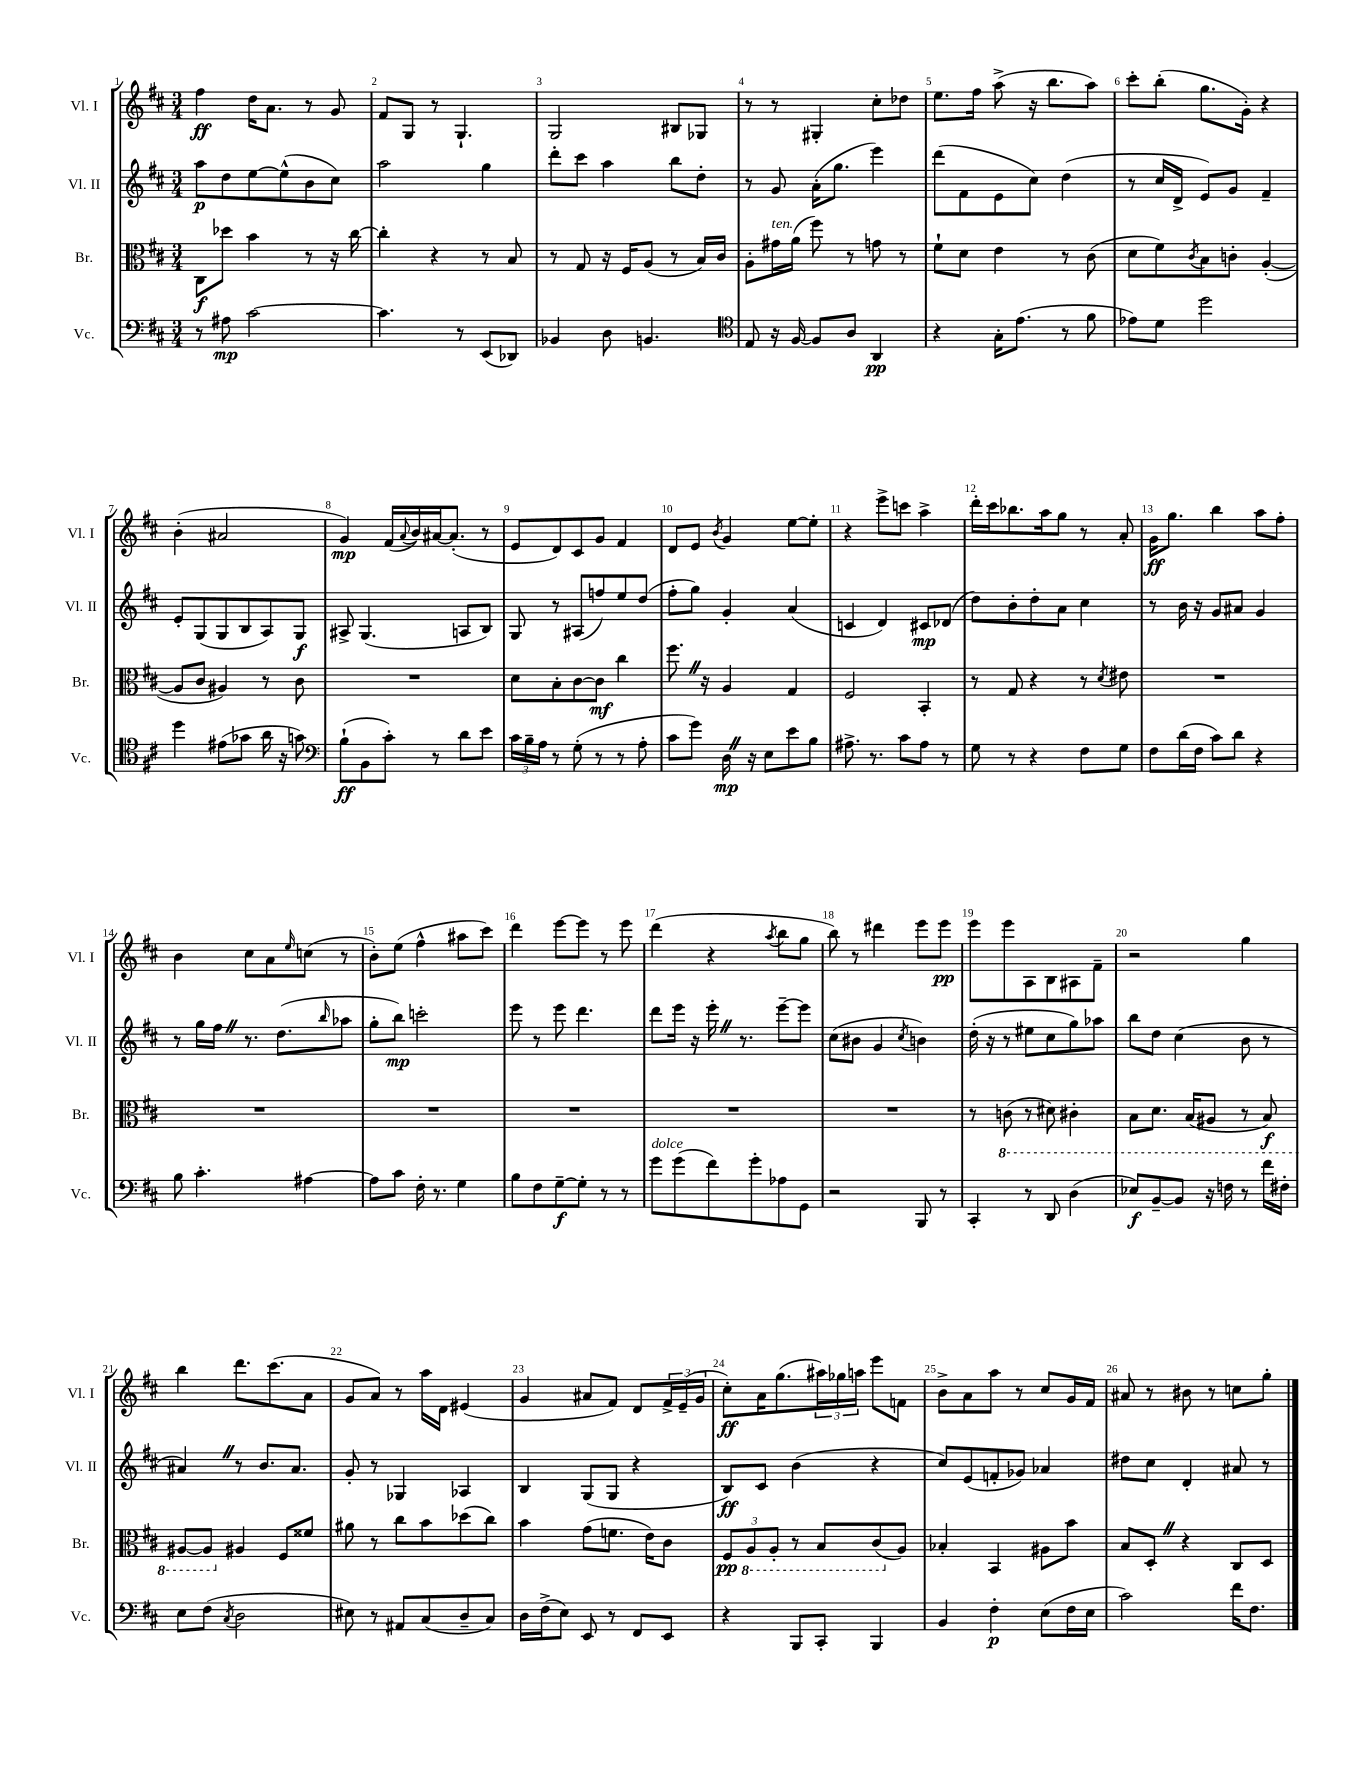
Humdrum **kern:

**kern	**kern	**kern	**kern
*staff4	*staff3	*staff2	*staff1
*clefF4	*clefC3	*clefG2	*clefG2
*k[f#c#]	*k[f#c#]	*k[f#c#]	*k[f#c#]
*M3/4	*M3/4	*M3/4	*M3/4
8r	8C#	8aa	4ff#
8A#	8dd-	8dd	.
[2c#	4b	[8ee	16dd
.	.	.	8.a
.	.	(8ee^^]	.
.	8r	8b	8r
.	16r	8cc#)	8g
.	[16cc#	.	.
=	=	=	=
4.c#]	4cc#']	2aa	8f#
.	.	.	8G
.	4r	.	8r
8r	.	.	4.G`
(8EE	8r	4gg	.
8DD-)	8B	.	.
=	=	=	=
4BB-	8r	8ddd'	2G
.	8G	8ccc#	.
8D	16r	4aa	.
.	16F#	.	.
4.BB	(8A	.	.
.	8r	8bb	8B#
.	16B)	8dd'	8G-
.	16c#	.	.
=	=	=	=
*clefC4	*	*	*
8E	8A'	8r	8r
16r	16g#	8g	8r
[16F#	(16a	.	.
8F#]	8ff#)	(16a'	4G#'
.	.	8.gg	.
8A	8r	.	.
4AA	8g	4eee)	8cc#'
.	8r	.	8dd-
=	=	=	=
4r	8f#`	(8ddd	8.ee
.	8d	8f#	.
.	.	.	16ff#
16G'	4e	8e	(8aa^
(8.e	.	.	.
.	.	8cc#)	16r
.	.	.	8.bb
8r	8r	(4dd	.
8f#	(8c#	.	8aa)
=	=	=	=
8e-)	8d	8r	8ccc#'
8d	8f#)	16cc#	(8bb'
.	.	16d^	.
.	8qc#	.	.
2dd	8B	8e)	8.gg
.	8c'	8g	.
.	.	.	16g')
.	([4A'	4f#~	4r
=	=	=	=
4dd	8A]	8e'	(4b'
.	8c#	(8G	.
(8e#	4A#)	8G	2a#
8g-	.	8B	.
16a	8r	8A)	.
16r	.	.	.
8g)	8c#	8G	.
=	=	=	=
*clefF4	*	*	*
(8B`	2.r	8A#^	4g)
8BB	.	(4.G	.
8c#')	.	.	(16f#
.	.	.	8qqa
.	.	.	16b)
8r	.	.	[16a#
.	.	.	(8.a#']
8d	.	8A	.
8e	.	8B)	8r
=	=	=	=
24c#	8d	8G	8e
24B~	.	.	.
24A	.	.	.
8r	8B'	8r	8d)
(8G'	[8c#	(8A#	8c#
8r	8c#]	8ff)	8g
8r	4cc#	8ee	4f#
8A'	.	(8dd	.
=	=	=	=
8c#	8.ff#	8ff#'	8d
8g)	.	8gg)	8e
.	16r	.	.
.	.	.	8qb
16D	4A	4g'	4g
16r	.	.	.
8E	.	.	.
8e	4G	(4a	[8ee
8B	.	.	8ee']
=	=	=	=
8.A#^	2F#	4c	4r
8.r	.	.	.
.	.	4d)	8eee^
8c#	.	.	8ccc
8A#	4BB'	8c#	4aa^
8r	.	(8d-	.
=	=	=	=
8G	8r	8dd)	16ddd'
.	.	.	16ccc#
8r	8G	8b'	8.bb-
4r	4r	8dd'	.
.	.	.	16aa
.	.	8a	8gg
8F#	8r	4cc#	8r
.	8qd	.	.
8G	8e#	.	8a'
=	=	=	=
8F#	2.r	8r	16g
.	.	.	8.gg
(16d	.	16b	.
16F#	.	16r	.
8c#)	.	8g	4bb
8d	.	8a#	.
4r	.	4g	8aa
.	.	.	8ff#'
=	=	=	=
8B	2.r	8r	4b
4.c#'	.	16gg	.
.	.	16ff#	.
.	.	8.r	8cc#
.	.	.	8a
.	.	(8.dd	.
.	.	.	16qqee
[4A#	.	.	(8cc
.	.	16qqbb	.
.	.	8aa-	8r
=	=	=	=
8A#]	2.r	8gg'	8b')
8c#	.	8bb)	(8ee
16F#'	.	2ccc'	4ff#^^
8.r	.	.	.
4G	.	.	8aa#
.	.	.	8ccc#)
=	=	=	=
8B	2.r	8eee	4ddd
8F#	.	8r	.
[8G~	.	8eee	[8eee
8G']	.	4.ddd	8eee]
8r	.	.	8r
8r	.	.	8eee
=	=	=	=
8g	2.r	8ddd	(4ddd
(8g	.	16eee	.
.	.	16r	.
8f#)	.	16eee'	4r
.	.	8.r	.
8g'	.	.	.
.	.	.	8qaa
8A-	.	[8eee~	8bb
8GG	.	8eee]	8gg
=	=	=	=
2r	2.r	(8cc#	8bb)
.	.	8b#	8r
.	.	4g	4ddd#
.	.	8qcc#	.
8BBB	.	4b)	8eee
8r	.	.	8eee
=	=	=	=
4CC#'	8r	(16dd'	8eee
.	.	16r	.
.	(8C	8r	8eee
8r	8r	8ee#	8A
8DD	8D#)	8cc#	8B
(4D	4C#'	8gg)	8A#
.	.	8aa-	8f#~
=	=	=	=
8E-)	8BB	8bb	2r
[8BB~	8.D	8dd	.
8BB]	.	(4cc#	.
.	(16BB	.	.
16r	8AA#	.	.
16F	.	.	.
8r	8r	8b	4gg
16f#	8BB)	8r	.
16F#'	.	.	.
=	=	=	=
8E	[8AA#	4a#)	4bb
(8F#	8AA#]	.	.
8qC#	.	.	.
2D	4A#	8r	8.ddd
.	.	8.b	.
.	.	.	(8.ccc#
.	8F#	.	.
.	.	8.a#	.
.	8f##	.	8a
=	=	=	=
8E#)	8a#	8g'	8g
8r	8r	8r	8a)
8AA#	8cc#	4G-	8r
(8C#	8b	.	16aa
.	.	.	16d
8D~	(8dd-	4A-	(4e#
8C#)	8cc#)	.	.
=	=	=	=
16D	4b	4B	4g
(16F#^	.	.	.
8E)	.	.	.
8EE	(8g	(8G	8a#
8r	8.f	8G	8f#)
8FF#	.	4r	8d
.	16e)	.	.
8EE	8c#	.	24f#^
.	.	.	(24e~
.	.	.	24g
=	=	=	=
4r	12F#	8B)	8cc#')
.	12AA	.	.
.	.	8c#	16a
.	12AA'	.	.
.	.	.	(8.gg
8BBB	8r	(4b	.
8CC#'	8BB	.	24aa#)
.	.	.	24gg-
.	.	.	24aa
4BBB	(8C#	4r	8eee
.	8A)	.	8f
=	=	=	=
4BB	4B-'	8cc#)	8b^
.	.	(8e	8a
4F#'	4BB	8f'	8aa
.	.	8g-)	8r
(8E	8A#	4a-	8cc#
16F#	8b	.	16g
16E	.	.	16f#
=	=	=	=
2c#)	8B	8dd#	8a#
.	8D'	8cc#	8r
.	4r	4d'	8b#
.	.	.	8r
16f#	8C#	8a#	8cc
8.F#	.	.	.
.	8D	8r	8gg'
==	==	==	==
*-	*-	*-	*-
